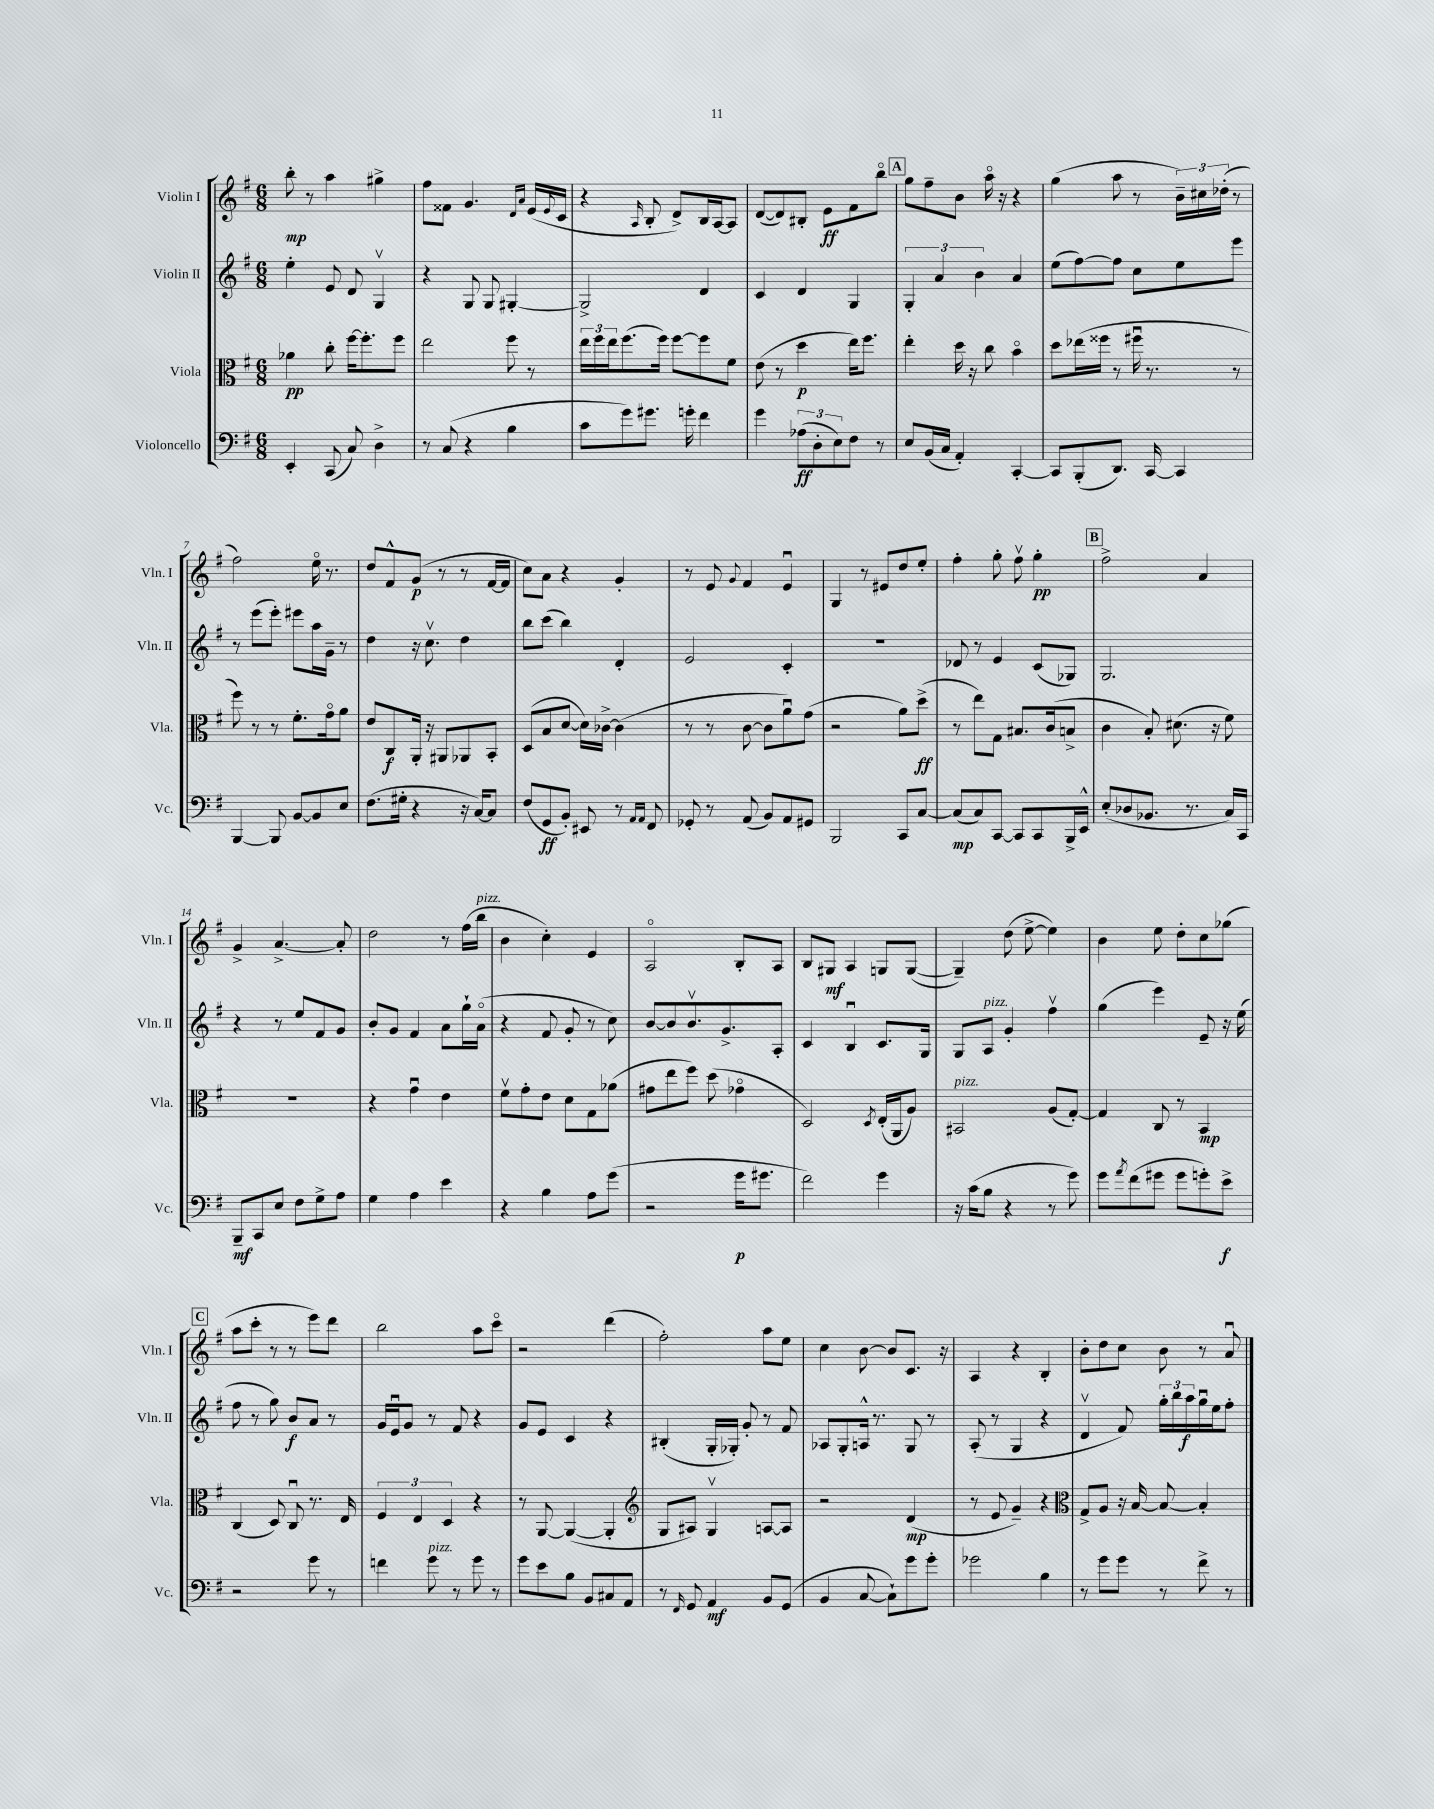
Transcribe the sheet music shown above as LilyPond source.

<<
\new StaffGroup <<
\new Staff = "s0" \with { instrumentName = "Violin I" shortInstrumentName = "Vln. I" } {
    \clef treble \key g \major \numericTimeSignature \time 6/8
    b''8-.\mp r8 a''4 gis''4-> |
    fis''8 fisis'8 g'4. \grace { d'16 a'16 } e'16( \appoggiatura { e'8 } c'16 |
    r4 \grace { a16 } b8-. d'8->) b16 a16~ a8 |
    d'8~( d'8) bis8-. e'8\ff fis'8 b''8\flageolet |
    \mark \markup { \box "A" } g''8 fis''8-- b'8 a''16\flageolet r16 r4 |
    g''4( a''8 r8 \tuplet 3/2 { b'16--) cis''16 des''16-.( } r8 |
    fis''2) e''16\flageolet r8. |
    d''8 fis'8-^ g'8\p( r8 r8 fis'16~ fis'16 |
    c''8) a'8 r4 g'4-. |
    r8 e'8 \appoggiatura { g'8 } fis'4 e'4\downbow |
    g4 r8 eis'8 d''8 e''8-. |
    fis''4-. g''8-. fis''8\upbow g''4-.\pp |
    \mark \markup { \box "B" } fis''2-> a'4 |
    g'4-> a'4.~-> a'8-. |
    d''2 r8 fis''16( b''16^\markup { \italic "pizz." } |
    b'4 c''4-.) e'4 |
    a2\flageolet b8-. a8 |
    b8 gis8\mf a4 g8 g8~( |
    g4--) d''8( e''8~-> e''4) |
    b'4 e''8 d''8-. c''8 ges''8( |
    \mark \markup { \box "C" } a''8 c'''8-. r8 r8 e'''8) d'''8 |
    b''2 a''8 c'''8\flageolet |
    r2 d'''4( |
    fis''2-.) a''8 e''8 |
    c''4 b'8~ b'8 c'8. r16 |
    a4 r4 b4-. |
    b'8-. d''8 c''8 b'8 r8 a'8\downbow \bar "|." |
}
\new Staff = "s1" \with { instrumentName = "Violin II" shortInstrumentName = "Vln. II" } {
    \clef treble \key g \major \numericTimeSignature \time 6/8
    e''4-. e'8 d'8 g4\upbow |
    r4 g8 g8 gis4~-. |
    gis2-> d'4 |
    c'4 d'4 g4 |
    \mark \markup { \box "A" } \tuplet 3/2 { g4-. a'4 b'4 } a'4 |
    e''8( fis''8~) fis''8 c''8 e''8 e'''8 |
    r8 e'''8( e'''8-.) eis'''8 a''16 g'16-- r8 |
    d''4 r16 c''8.\upbow d''4 |
    b''8 c'''8( b''4) d'4-. |
    e'2 c'4-. |
    R2. |
    des'8 r8 e'4 c'8( ges8) |
    \mark \markup { \box "B" } g2. |
    r4 r8 e''8 fis'8 g'8 |
    b'8-. g'8 fis'4 a'8 g''16-! a'16\flageolet( |
    r4 fis'8 g'8-. r8 c''8) |
    b'8~ b'8 b'8.\upbow g'8.-> a8-. |
    c'4 b4\downbow c'8. g16 |
    g8 a8^\markup { \italic "pizz." } g'4-. fis''4\upbow |
    g''4( e'''4) e'8-- r16 e''16( |
    \mark \markup { \box "C" } fis''8 r8 g''8) b'8\f a'8 r8 |
    g'16 e'16\downbow g'8 r8 fis'8 r4 |
    g'8 e'8 c'4 r4 |
    bis4-.( g16-. ges16-.) g'8-. r8 fis'8 |
    aes8 g8-. a16-^ r8. g8 r8 |
    a8-.( r8 g4 r4 |
    d'4\upbow fis'8) \tuplet 3/2 { g''16-. b''16 a''16\f } g''16\downbow e''16 fis''8-. \bar "|." |
}
\new Staff = "s2" \with { instrumentName = "Viola" shortInstrumentName = "Vla." } {
    \clef alto \key g \major \numericTimeSignature \time 6/8
    aes'4\pp c''8-. fis''16~ fis''8.-. fis''8 |
    e''2 fis''8 r8 |
    \tuplet 3/2 { e''16 fis''16 e''16 } fis''8.( fis''16) fis''8~ fis''8 fis'8 |
    e'8( r8 d''4\p e''16) fis''8. |
    \mark \markup { \box "A" } e''4-. d''16 r16 c''8 b'4\flageolet |
    d''8 ees''16( fisis''16 r8 fis''16\downbow r8. r8 |
    fis''8) r8 r8 fis'8.-. g'16\flageolet a'8 |
    e'8 c8\f a,16-. r16 ais,8 aes,8 b,8-. |
    d8( b8 d'8~ d'16) ces'16~-> ces'4( |
    r8 r8 c'8~ c'8 a'8\downbow) g'8( |
    r2 a'8) d''8->\ff( |
    r8 e''8) g8 bis8. c'16( b8-> |
    \mark \markup { \box "B" } c'4 b8-.) dis'8.( r16 fis'8) |
    R2. |
    r4 g'4\downbow e'4 |
    fis'8\upbow g'8-. e'8 d'8 g8 aes'8( |
    gis'8 e''8 fis''8) d''8( ges'4\flageolet |
    d2) \acciaccatura { d8 } e16-.( a,16 a8) |
    bis,2^\markup { \italic "pizz." } a8( g8~-.) |
    g4 c8 r8 b,4\mp |
    \mark \markup { \box "C" } c4( d8) c8\downbow r8. e16 |
    \tuplet 3/2 { fis4 e4 d4 } r4 |
    r8 a,8~ a,4~( a,4-. |
    \clef treble g8 ais8) g4\upbow a8~ a8 |
    r2 d'4\mp( |
    r8 e'8 g'4--) r4 |
    \clef alto g8-> a8 r16 b16~ b8~ b4-. \bar "|." |
}
\new Staff = "s3" \with { instrumentName = "Violoncello" shortInstrumentName = "Vc." } {
    \clef bass \key g \major \numericTimeSignature \time 6/8
    e,4-. c,8( c8) d4-> |
    r8 c8( r4 b4 |
    c'8 g'8) gis'8. g'16-. fis'4 |
    g'4 \tuplet 3/2 { aes8\ff( d8-. e8) } fis8 r8 |
    \mark \markup { \box "A" } e8 b,16( c16 a,4-.) c,4~-. |
    c,8 b,,8-.( d,8.) c,16~ c,4 |
    b,,4~ b,,8 b,8~ b,8 e8 |
    fis8.( gis16-. r4 r16 c16~) c8 |
    fis8( g,8\ff b,8-.) eis,8 r8 \grace { a,16 a,16 } fis,8 |
    ges,8-. r8 a,8( b,8) a,8 gis,8 |
    b,,2 c,8 c8~ |
    c8\mp( c8) c,8~ c,8 c,8 b,,16-> e,16-^ |
    \mark \markup { \box "B" } e8-.( des8 bes,8. r8. c16) c,16 |
    b,,8--\mf c,8 e8 fis8 g8-> a8 |
    g4 a4 e'4 |
    r4 b4 a8 g'8( |
    r2 g'16\p gis'8. |
    fis'2) g'4 |
    r16 c'16( b8 r4 r8 g'8) |
    g'8 \acciaccatura { a'8 } fis'8( gis'8 gis'8 g'8-.) e'8->\f |
    \mark \markup { \box "C" } r2 g'8 r8 |
    f'4 g'8^\markup { \italic "pizz." } r8 g'8 r8 |
    g'8 e'8 b8 b,8 cis8 a,8 |
    r8 \grace { fis,16 } g,8 a,4\mf b,8 g,8( |
    b,4 c8~ c8-!) g'8 g'8-. |
    ges'2 b4 |
    r8 g'8 g'8 r8 fis'8-> r8 \bar "|." |
}
>>
>>
